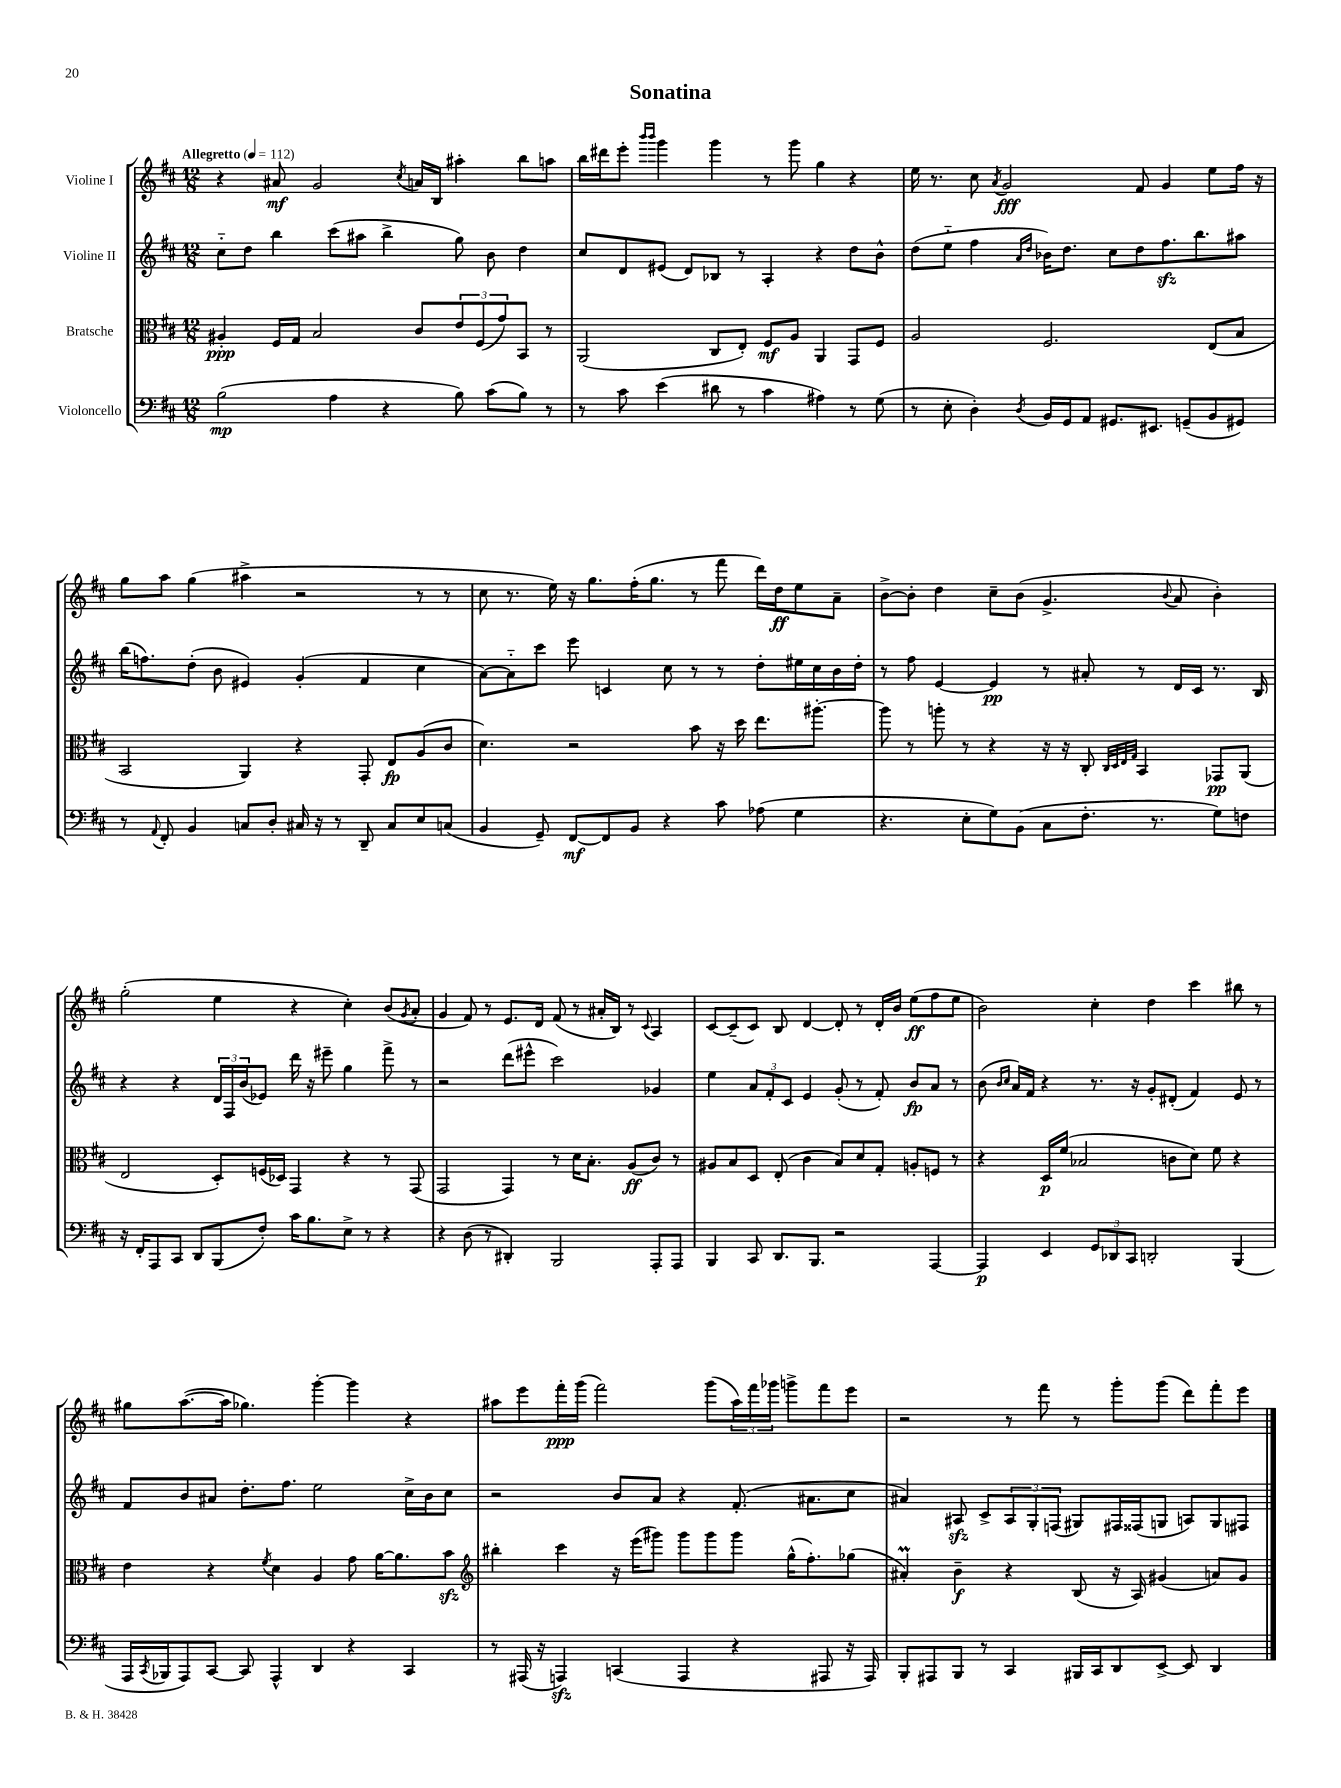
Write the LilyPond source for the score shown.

\header { title = "Sonatina" }
<<
\new StaffGroup <<
\new Staff = "s0" \with { instrumentName = "Violine I" } {
    \clef treble \key d \major \numericTimeSignature \time 12/8 \tempo "Allegretto" 4 = 112
    r4 ais'8\mf g'2 \acciaccatura { cis''8 } a'16 b16 ais''4-. b''8 a''8 |
    b''16 dis'''16 e'''8-. \grace { b'''16 b'''16 } g'''4 g'''4 r8 g'''8 g''4 r4 |
    e''16 r8. cis''8 \acciaccatura { a'8 } g'2\fff fis'8 g'4 e''8 fis''16 r16 |
    g''8 a''8 g''4( ais''4-> r2 r8 r8 |
    cis''8 r8. e''16) r16 g''8. fis''16-.( g''8. r8 fis'''8 d'''16) d''16\ff e''8 a'8-- |
    b'8~-> b'8-. d''4 cis''8-- b'8( g'4.-> \appoggiatura { b'8 } a'8 b'4-.) |
    g''2-.( e''4 r4 cis''4-.) b'8( \acciaccatura { g'8 } a'8-. |
    g'4 fis'8) r8 e'8. d'16 fis'8( r8 ais'16-. b16) r8 \appoggiatura { cis'8 } a4 |
    cis'8~ cis'8--( cis'8) b8 d'4~ d'8-. r8 d'16-. b'16 e''8\ff( fis''8 e''8 |
    b'2) cis''4-. d''4 cis'''4 bis''8 r8 |
    gis''8 a''8.~( a''16 ges''4.) g'''4~-. g'''4 r4 |
    ais''8 e'''8 fis'''16-.\ppp g'''16( fis'''2) g'''8( \tuplet 3/2 { ais''16) fis'''16 ges'''16 } g'''8-> fis'''8 e'''8 |
    r2 r8 fis'''8 r8 g'''8-. g'''8( d'''8) fis'''8-. e'''8 \bar "|." |
}
\new Staff = "s1" \with { instrumentName = "Violine II" } {
    \clef treble \key d \major \numericTimeSignature \time 12/8
    cis''8-_ d''8 b''4 cis'''8( ais''8 b''4-> g''8) b'8 d''4 |
    cis''8 d'8 eis'8( d'8) bes8 r8 a4-. r4 d''8 b'8-^ |
    d''8( e''8-_ fis''4 \grace { a'16 d''16 } bes'16) d''8. cis''8 d''8 fis''8.\sfz b''8. ais''8 |
    b''16( f''8.) d''8-.( b'8 eis'4) g'4-.( fis'4 cis''4 |
    a'8~) a'8-_ cis'''8 e'''8 c'4 cis''8 r8 r8 d''8-. eis''16 cis''16 b'16 d''16-. |
    r8 fis''8 e'4~ e'4\pp r8 ais'8-. r8 d'16 cis'16 r8. b16 |
    r4 r4 \tuplet 3/2 { d'16 fis16 b'16( } ees'8) d'''16 r16 eis'''8-- g''4 fis'''8-> r8 |
    r2 d'''8( eis'''8-^ cis'''2) ges'4 |
    e''4 \tuplet 3/2 { a'8 fis'8-. cis'8 } e'4 g'8-.( r8 fis'8-.) b'8\fp a'8 r8 |
    b'8( \grace { b'16 cis''16 } a'16) fis'16 r4 r8. r16 g'8-. dis'8-.( fis'4) e'8 r8 |
    fis'8 b'8 ais'8 d''8.-. fis''8. e''2 cis''16-> b'16 cis''8 |
    r2 b'8 a'8 r4 fis'8.-.( ais'8. cis''8 |
    ais'4) ais8\sfz cis'8-> \tuplet 3/2 { ais8 g8-. f8( } gis8) fis16 fisis16( g8 a8) g8 fis8 \bar "|." |
}
\new Staff = "s2" \with { instrumentName = "Bratsche" } {
    \clef alto \key d \major \numericTimeSignature \time 12/8
    ais4-.\ppp fis16 g16 b2 cis'8 \tuplet 3/2 { e'8 fis8( g'8) } b,8 r8 |
    a,2( cis8 e8-.) fis8\mf a8 a,4 g,8 fis8 |
    a2 fis2. e8( b8 |
    b,2 a,4) r4 g,8-. e8\fp a8( cis'8 |
    d'4.) r2 b'8 r16 d''16 e''8. ais''8.~-. |
    ais''8 r8 a''8-. r8 r4 r16 r16 cis8-. \grace { cis32 d32 e32 g32 } b,4 ges,8\pp a,8( |
    e2 d8-.) f16( des16) g,4 r4 r8 g,8( |
    g,2 g,4) r8 d'16 b8.-. a8\ff( cis'8) r8 |
    ais8 b8 d8 e8-.( cis'4 b8) d'8 g8-. a8-. f8 r8 |
    r4 d16\p fis'16( bes2 c'8 d'8) fis'8 r4 |
    e'4 r4 \acciaccatura { fis'8 } d'4 a4 g'8 a'16~ a'8. b'8\sfz |
    \clef treble bis''4-. cis'''4 r16 e'''16( gis'''8) gis'''8 gis'''8 gis'''8 g''16-^( fis''8.-.) ges''8( |
    ais'4-.\prall) b'4--\f r4 b8( r16 a16) gis'4( a'8) gis'8 \bar "|." |
}
\new Staff = "s3" \with { instrumentName = "Violoncello" } {
    \clef bass \key d \major \numericTimeSignature \time 12/8
    b2\mp( a4 r4 b8) cis'8( b8) r8 |
    r8 cis'8 e'4( dis'8 r8 cis'4 ais4) r8 g8( |
    r8 e8-. d4-.) \acciaccatura { d8 } b,16 g,16 a,8 gis,8. eis,8. g,8--( b,8 gis,8) |
    r8 \appoggiatura { a,8 } fis,8-. b,4 c8 d8-. cis16 r16 r8 d,8-- cis8 e8 c8( |
    b,4 g,8--) fis,8~\mf fis,8 b,8 r4 cis'8 aes8( g4 |
    r4. e8-. g8) b,8( cis8 fis8.-. r8. g8) f8 |
    r16 fis,16-. a,,8 cis,8 d,8 b,,8( fis8-.) cis'16 b8. e8-> r8 r4 |
    r4 d8( r8 dis,4-.) b,,2 a,,8-. a,,8 |
    b,,4 cis,8 d,8. b,,8. r2 a,,4~ |
    a,,4\p e,4 \tuplet 3/2 { g,8 des,8 cis,8 } d,2-. b,,4( |
    a,,16 \acciaccatura { cis,8 } bes,,16 a,,8) cis,8~ cis,8 a,,4-^ d,4 r4 cis,4 |
    r8 ais,,16( r16 a,,4\sfz) c,4( a,,4 r4 ais,,8 r16 ais,,16) |
    b,,8-. ais,,8 b,,8 r8 cis,4 bis,,16 cis,16 d,8 e,8~-> e,8 d,4 \bar "|." |
}
>>
>>
\layout { \context { \Score \remove "Bar_number_engraver" } }
